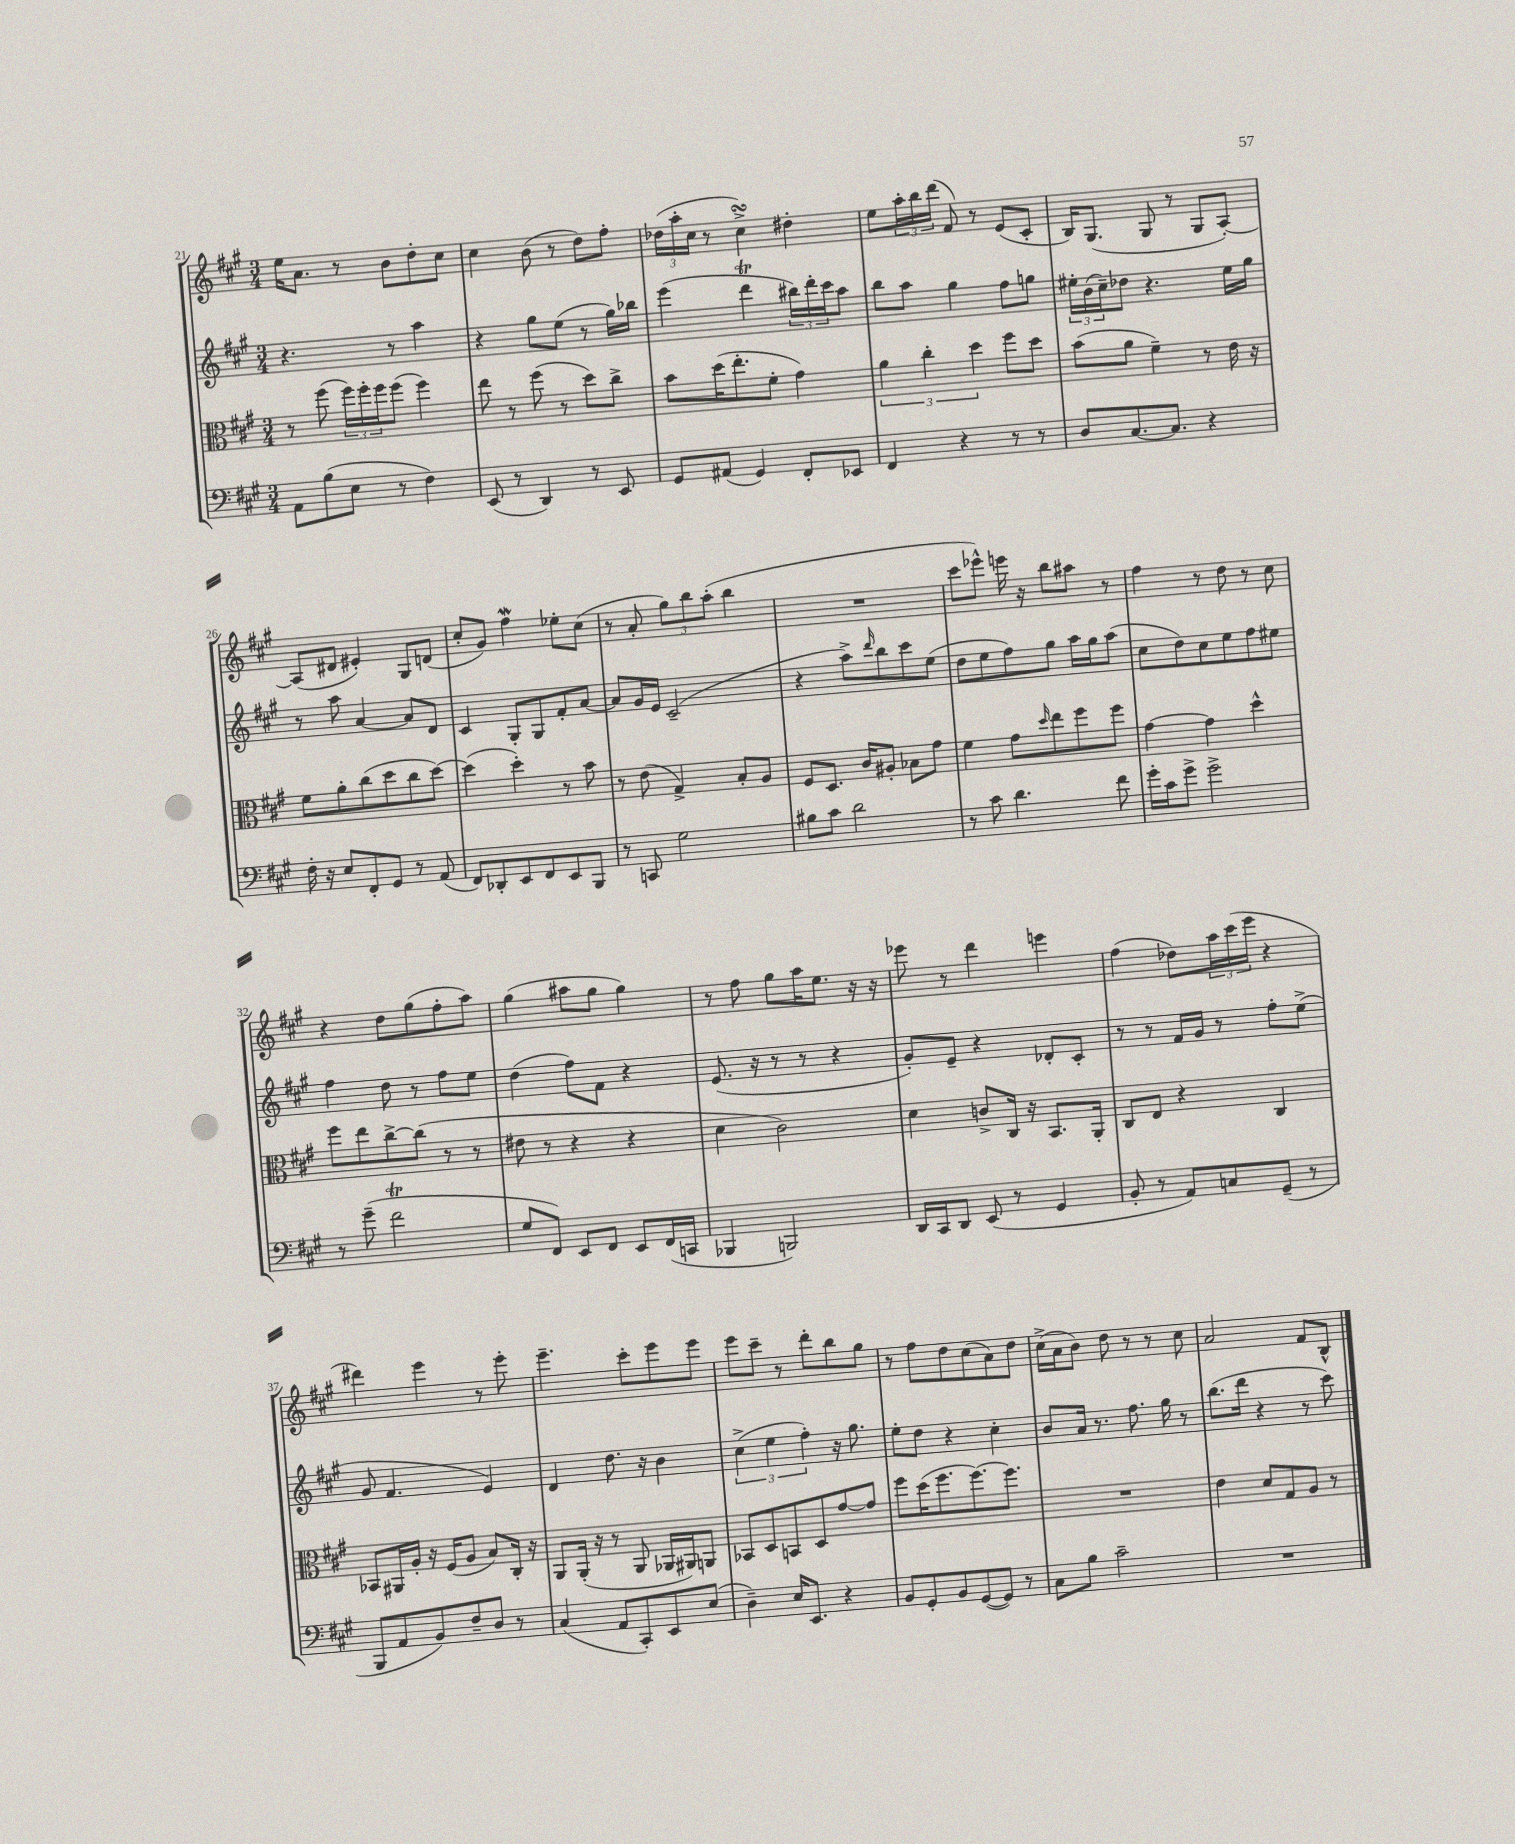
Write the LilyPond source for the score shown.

<<
\new StaffGroup <<
\new Staff = "s0" {
    \clef treble \key a \major \numericTimeSignature \time 3/4
    e''16 a'8. r8 b'8 d''8-. cis''8 |
    cis''4 b'8( r8 d''8) fis''8-. |
    \tuplet 3/2 { des''16( a''16-. cis''16 } r8 cis''4->\turn) dis''4-. |
    e''8 \tuplet 3/2 { a''16-. b''16 d'''16( } fis'8) r8 e'8( cis'8-. |
    b16) gis8.( gis8 r8 gis8 a8~-.) |
    a8( dis'8 eis'4-.) gis8 d'8( |
    cis''8-. gis'8) fis''4\mordent ees''8-. cis''8( |
    r8 a'8-. \tuplet 3/2 { gis''8) b''8 a''8-.( } b''4 |
    R2. |
    cis'''8 ees'''8-^) e'''16 r16 b''8 ais''8 r8 |
    fis''4 r8 d''8 r8 cis''8 |
    r4 d''8 gis''8( fis''8-. a''8) |
    gis''4( ais''8 gis''8 gis''4) |
    r8 fis''8 gis''8 a''16 e''8. r16 r16 |
    ees'''8 r8 d'''4 e'''4 |
    fis''4( des''8) \tuplet 3/2 { a''16 cis'''16( e'''16 } r4 |
    dis'''4) e'''4 r8 e'''8-. |
    e'''4.-- cis'''8-. e'''8 e'''8 |
    e'''8 cis'''8-- r8 d'''8-. b''8 gis''8 |
    r8 fis''8 d''8 cis''8( a'8) d''8 |
    cis''16->( a'16 b'8) d''8 r8 r8 cis''8 |
    a'2 fis'8 b8-^ \bar "|." |
}
\new Staff = "s1" {
    \clef treble \key a \major \numericTimeSignature \time 3/4
    r4. r8 a''4 |
    r4 gis''8 e''8( r8 gis''16) bes''16 |
    e'''4( d'''4\trill \tuplet 3/2 { bis''16) d'''16-. cis'''16 } a''8 |
    b''8 a''8 gis''4 fis''8 g''8 |
    \tuplet 3/2 { eis''16-. b'16( cis''16--) } des''8 r4. eis''16 gis''16 |
    r8 a''8 a'4~ a'8 d'8 |
    cis'4 gis8-. gis8 fis'8-. a'8~ |
    a'8 gis'16 e'16 cis'2--( |
    r4 a''8->) \grace { d'''16 } b''8 cis'''8 e''8( |
    d''8 e''8 fis''8) gis''8 a''16 gis''16 a''8( |
    cis''8 d''8) cis''8 e''8 fis''8 eis''8 |
    fis''4 d''8 r8 fis''8 e''8 |
    d''4( fis''8) fis'8 r4 |
    e'8.( r16 r8 r8 r4 |
    gis'8-.) e'8-- r4 des'8-. cis'8-. |
    r8 r8 fis'16 gis'16 r8 fis''8-. e''8->( |
    gis'8 fis'4. e'4) |
    d'4 d''8. r16 b'4 |
    \tuplet 3/2 { cis''4->( e''4 fis''4-.) } r16 gis''8. |
    e''8-. d''8 r4 cis''4-. |
    b'8 a'16 r8. fis''8. gis''16 r8 |
    b''8.( d'''16 r4 r8 cis'''8) \bar "|." |
}
\new Staff = "s2" {
    \clef alto \key a \major \numericTimeSignature \time 3/4
    r8 fis''8( \tuplet 3/2 { fis''16) fis''16-. fis''16 } fis''8( fis''4) |
    e''8 r8 fis''8( r8 d''8) cis''8-> |
    b'8 d''16( e''8.-. fis'8-. gis'4) |
    \tuplet 3/2 { a'4 cis''4-. d''4 } fis''8 d''8 |
    b'8( a'8 fis'4--) r8 e'16 r16 |
    fis'8 a'8-. cis''8( d''8 cis''8 d''8~) |
    d''4( d''4-.) r8 b'8 |
    r8 e'8( gis4->) b8-. a8 |
    fis8 d8. cis'16 ais8-. bes8 gis'8 |
    fis'4 gis'8 \grace { d''16 } e''8 fis''8 fis''8 |
    gis'4~ gis'4 d''4-^ |
    fis''8 e''8 cis''8~-> cis''8( r8 r8 |
    eis'8 r8 r4 r4 |
    d'4 cis'2) |
    d'4 c'8-> cis16 r16 b,8. a,16-. |
    cis8 e8 r4 cis4 |
    bes,8 ais,16 a16-. r16 fis16( a8 b8) cis16-. r16 |
    a,8 a,16-.( r16 r8 a,8 aes,16 ais,16) a,8 |
    bes,8 d8 b,8 d8 gis'8~ gis'8 |
    fis''8 d''16( fis''8. fis''8.~) fis''8. |
    R2. |
    e'4 d'8 gis8 a8 r8 \bar "|." |
}
\new Staff = "s3" {
    \clef bass \key a \major \numericTimeSignature \time 3/4
    a,8 b8( e8 r8 fis4) |
    e,8( r8 d,4) r8 e,8 |
    gis,8 ais,8( gis,4) fis,8-. ees,8 |
    fis,4 r4 r8 r8 |
    d8 cis8.~ cis8. r4 |
    fis16-. r16 e8 fis,8-. gis,8 r8 a,8( |
    fis,8) des,8-. e,8 fis,8 e,8 b,,8 |
    r8 c,8 gis2 |
    bis8 cis'8 d'2 |
    r8 cis'8 d'4. fis'8 |
    gis'16-. cis'16 gis'8-> gis'2-> |
    r8 gis'8--( fis'2\trill |
    gis8 fis,8) e,8 fis,8 e,8 fis,16( c,16 |
    bes,,4 b,,2) |
    d,16 cis,16 d,8 e,8( r8 gis,4 |
    b,8-. r8 a,8) c8 gis,8--( r8 |
    b,,8 a,8 b,8) fis8-- d8 r8 |
    cis4( a,8 cis,8-.) e,8 e8( |
    d4--) e16 e,8. r4 |
    b,8 gis,8-. b,8 gis,8~( gis,8) r8 |
    cis8 b8 cis'2-- |
    R2. \bar "|." |
}
>>
>>
\layout { \context { \Score currentBarNumber = #21 } }
